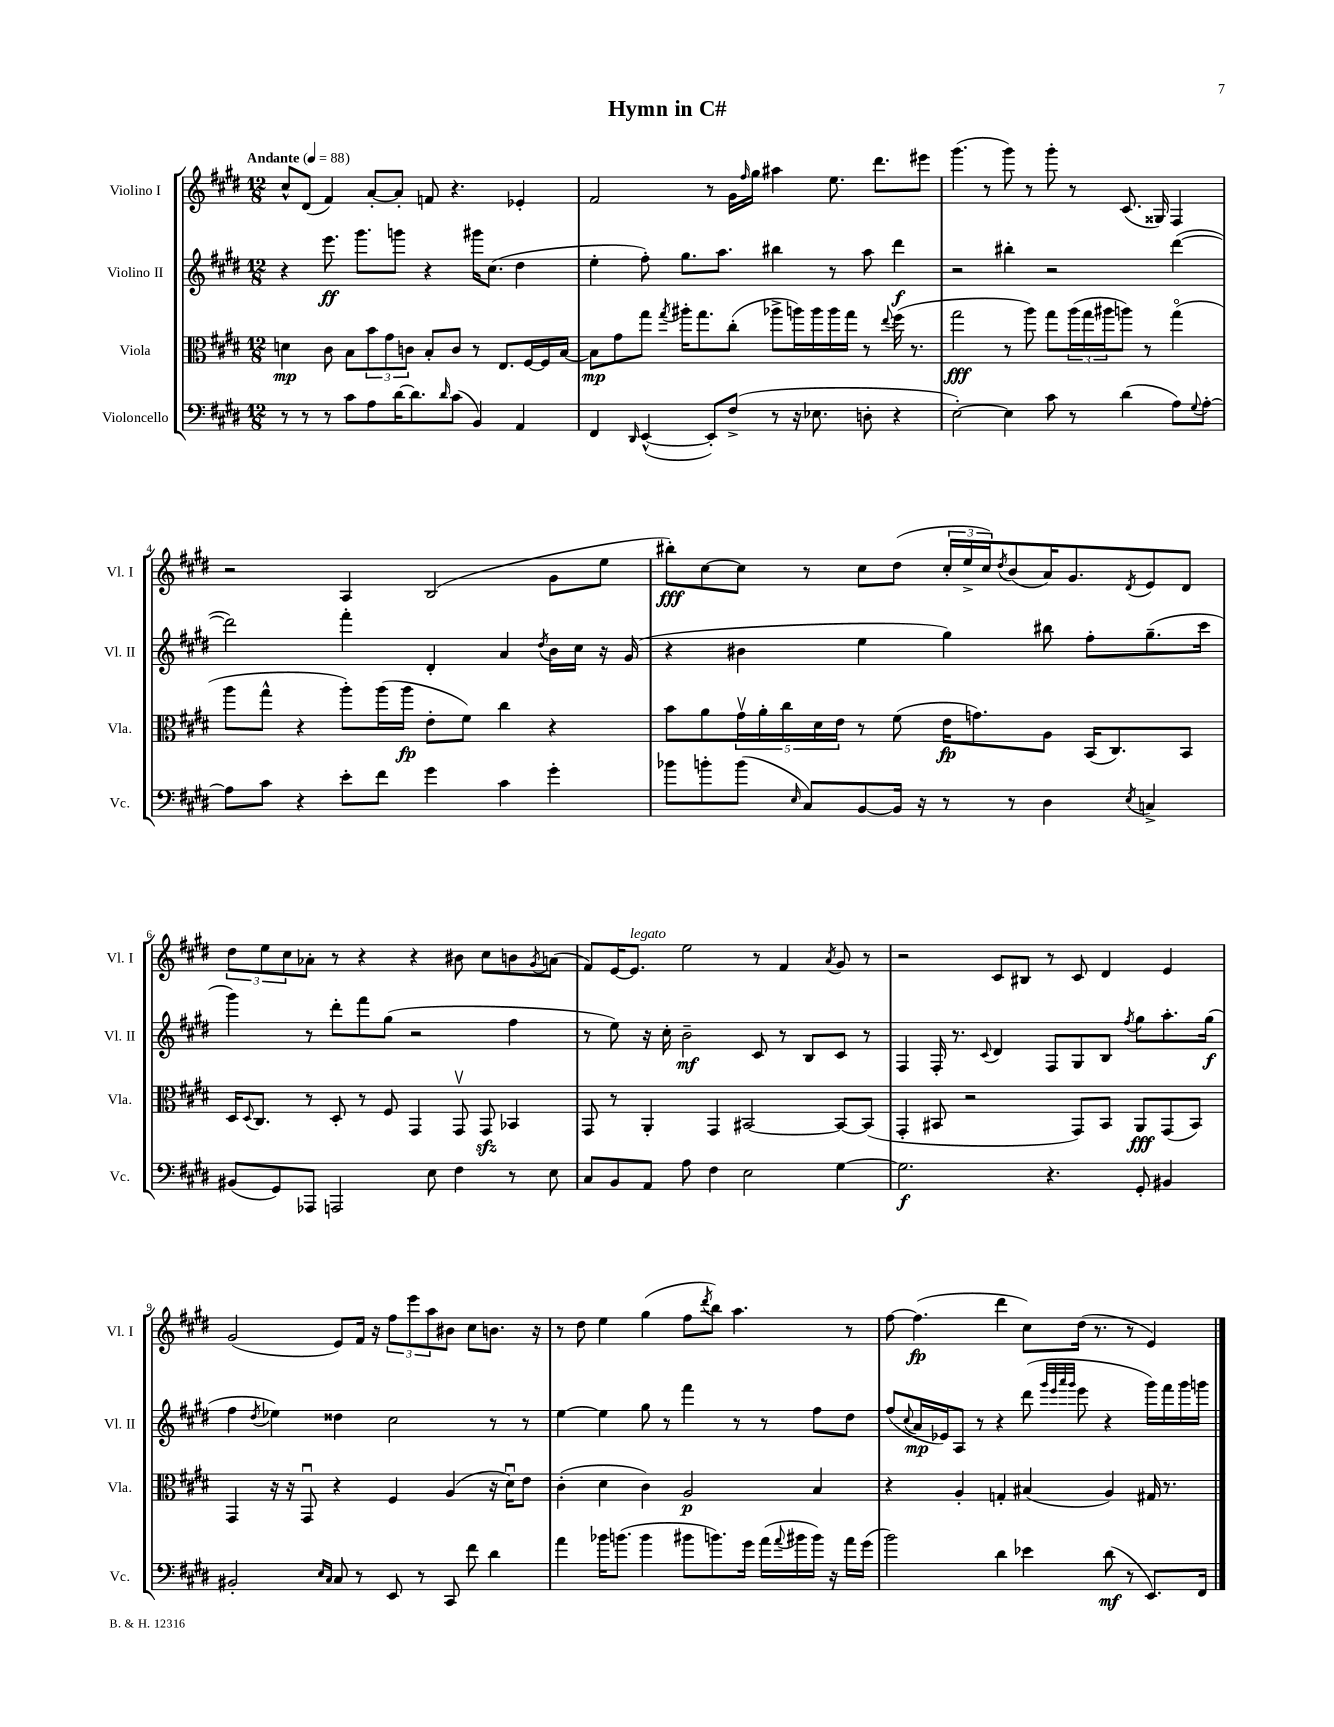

**kern	**kern	**kern	**kern
*staff4	*staff3	*staff2	*staff1
*clefF4	*clefC3	*clefG2	*clefG2
*k[f#c#g#d#]	*k[f#c#g#d#]	*k[f#c#g#d#]	*k[f#c#g#d#]
*M12/8	*M12/8	*M12/8	*M12/8
*MM88	*MM88	*MM88	*MM88
8r	4d\	4r	8cc#^^/L
8r	.	.	(8d#/J
8r	8c#\	8.eee\	4f#/)
8c#\L	8B\L	.	.
.	.	8.ggg#\L	.
8A\	12b\	.	[8a'/L
.	12g#\	.	.
[16d#\K	.	8ggg\J	8a'/]J
.	12c\J	.	.
8.d#\]	.	.	.
.	8B'/L	4r	8f/
16qqd#/	.	.	.
(8c#\J	8c/J	.	4.r
4BB/)	8r	16ggg#\LK	.
.	.	(8.cc#\J	.
.	8.E/L	.	.
4AA/	.	4dd#\	4e-'/
.	[16F#/L	.	.
.	16F#/]	.	.
.	[16B/JJ	.	.
=	=	=	=
4FF#/	8B\]L	4ee'\	2f#/
.	8g#\	.	.
16qqDD#/	.	.	.
([4EE^^/	8gg#\J	8ff#'\)	.
.	8qgg#/	.	.
.	16aa#'\LK	8.gg#\L	.
.	8.gg#\	.	.
8EE'/]L)	.	.	8r
.	.	8.aa\J	.
(8F#^/J	(8cc#'\J	.	16g#\LL
.	.	.	16qqff#/
.	.	.	16gg#\JJ
8r	8aa-^\L	4bb#\	4aa#\
16r	16aa\L)	.	.
8.E-\	16aa\	.	.
.	16aa\	8r	8.ee\
.	16gg#\JJ	.	.
8D'\	8r	8aa\	.
.	.	.	8.ddd#\L
.	8qqee/	.	.
4r	(16ff#\	4ddd#\	.
.	8.r	.	.
.	.	.	8eee#\J
=	=	=	=
[2E'\)	2gg#\	2r	(4.ggg#\
.	.	.	8r
4E\]	8r	4bb#'\	8ggg#\)
.	8aa\)	.	8r
8c#\	8gg#\L	2r	8ggg#'\
8r	(24aa\L	.	8r
.	24gg#\	.	.
.	24aa#\J	.	.
(4d#\	8aa\J)	.	(8.c#/
.	8r	.	.
.	.	.	16G##/)
8A\L)	(4gg#o\	([4ddd#\	4F#/
8qqG#/	.	.	.
[8A'\J	.	.	.
=	=	=	=
8A\]L	8aa\L	2ddd#\])	2r
8c#\J	8gg#^^\J	.	.
4r	4r	.	.
8e'\L	8aa'\L)	4fff#'\	4A/
8f#\J	(16aa\L	.	.
.	16aa\JJ	.	.
4g#\	8e'\L	4d#'/	(2B/
.	8f#\J)	.	.
4c#\	4cc#\	4a/	.
.	.	8qdd#/	.
4g#'\	4r	16b\LL	8g#\L
.	.	16cc#\JJ	.
.	.	16r	8ee\J
.	.	(16g#/	.
=	=	=	=
8b-\L	8b\L	4r	8bb#'\L)
8b'\	8a\	.	[8cc#\
(8b\J	20g#v\L	4b#\	8cc#\]J
.	20a'\	.	.
.	20cc#\	.	.
16qqE/	.	.	.
8C#/L)	.	.	8r
.	20d#\	.	.
.	20e\JJ	.	.
[8BB/	8r	4ee\	8cc#\L
16BB/]Jk	(8f#\	.	(8dd#\J
16r	.	.	.
8r	16e\LK	4gg#\)	24cc#'/LL
.	.	.	24ee^/
.	8.g\)	.	.
.	.	.	24cc#/J)
.	.	.	8qdd#/
8r	.	.	(8b/
4D#\	8A\J	8bb#\	16a/K)
.	.	.	8.g#/
.	(16BB/LK	8ff#'\L	.
.	8.C#/)	.	.
8qE/	.	.	8qd#/
4C^/	.	(8.gg#~\	8e/
.	8BB/J	.	8d#/J
.	.	16ccc#\Jk	.
=	=	=	=
(8BB#/L	16D#/LK	4ggg#\)	12dd#\L
.	8qqD#/	.	.
.	8.C#/J	.	.
.	.	.	12ee\
8GG#/)	.	.	.
.	.	.	12cc#\
8AAA-/J	8r	8r	8a-'\J
2AAA/	8D#'/	8ddd#'\L	8r
.	8r	8fff#\	4r
.	8F#/	(8gg#\J	.
.	4GG#/	2r	4r
8E\	.	.	.
4F#\	8GG#v/	.	8b#\
.	8GG#/	.	8cc#\L
8r	4BB-/	4ff#\	8b\
.	.	.	8qg#/
8E\	.	.	(8a\J
=	=	=	=
8C#/L	8GG#/	8r	8f#/L)
8BB/	8r	8ee\)	[16e/K
.	.	.	8.e/]J
8AA/J	4AA'/	16r	.
.	.	16cc#'\	.
8A\	.	2b~\	2ee\
4F#\	4GG#/	.	.
2E\	[2BB#/	.	.
.	.	8c#/	8r
.	.	8r	4f#/
.	.	8B/L	.
.	.	.	8qa/
[4G#\	8BB#/_L	8c#/J	8g#/
.	(8BB#/]J	8r	8r
=	=	=	=
2.G#\]	4GG#'/	4F#/	2r
.	8BB#/	16F#'/	.
.	.	8.r	.
.	2r	.	.
.	.	8qqc#/	.
.	.	4d#/	8c#/L
.	.	.	8B#/J
4.r	.	8F#/L	8r
.	8GG#/L)	8G#/	8c#/
.	8BB#/J	8B/J	4d#/
.	.	8qff#/	.
8GG#'/	8AA/L	8gg#\L	.
4BB#/	(8GG#/	8.aa'\	4e/
.	8BB#/J)	.	.
.	.	(16gg#\Jk	.
=	=	=	=
2BB#'/	4GG#/	4ff#\	(2g#/
.	.	8qdd#/	.
.	16r	4ee-\)	.
.	16r	.	.
.	8GG#u/	.	.
16qqE/LL	.	.	.
16qqC#/JJ	.	.	.
8C#/	4r	4dd##\	8e/L)
8r	.	.	16f#/Jk
.	.	.	16r
8EE/	4F#/	2cc#\	12ff#\L
.	.	.	12eee\
8r	.	.	.
.	.	.	12aa\
8CC#/	(4A/	.	8b#\J
8f#\	.	.	8cc#\L
4d#\	16r	8r	8.b\J
.	16d#u\LK)	.	.
.	8e\J	8r	.
.	.	.	16r
=	=	=	=
4a\	(4c#'\	[4ee\	8r
.	.	.	8dd#\
16b-\LK	4d#\	4ee\]	4ee\
(8.b\J	.	.	.
4b\	4c#\)	8gg#\	(4gg#\
.	.	8r	.
8b#\L	2A/	4fff#\	8ff#\L
.	.	.	8qddd#/
8.b\)	.	.	8bb\J)
.	.	8r	4.aa\
16g#\Jk	.	.	.
(16a\LL	.	8r	.
8qqa/	.	.	.
16b#\	.	.	.
16b#\JJ)	4B/	8ff#\L	.
16r	.	.	.
16a\LL	.	8dd#\J	8r
(16g#\JJ	.	.	.
=	=	=	=
2b\)	4r	(8ff#/L	[8ff#\
.	.	8qqcc#/	.
.	.	16a/L	(4.ff#\]
.	.	16e-/J)	.
.	4A'/	8A/J	.
.	.	8r	.
4d#\	4G'/	4r	4ddd#\
4e-\	(4B#/	(8ddd#\	8cc#\L)
.	.	32qqggg#/LLL	.
.	.	32qqeee/	.
.	.	32qqaaa/	.
.	.	32qqggg#/JJJ	.
.	.	8eee\	(16dd#\Jk
.	.	.	8.r
(8d#\	4A/)	4r	.
8r	.	.	8r
8.EE/L)	16G#/	16ggg#\LL)	4e/)
.	8.r	16fff#\	.
.	.	16ggg#\	.
16FF#/Jk	.	16ggg\JJ	.
==	==	==	==
*-	*-	*-	*-
